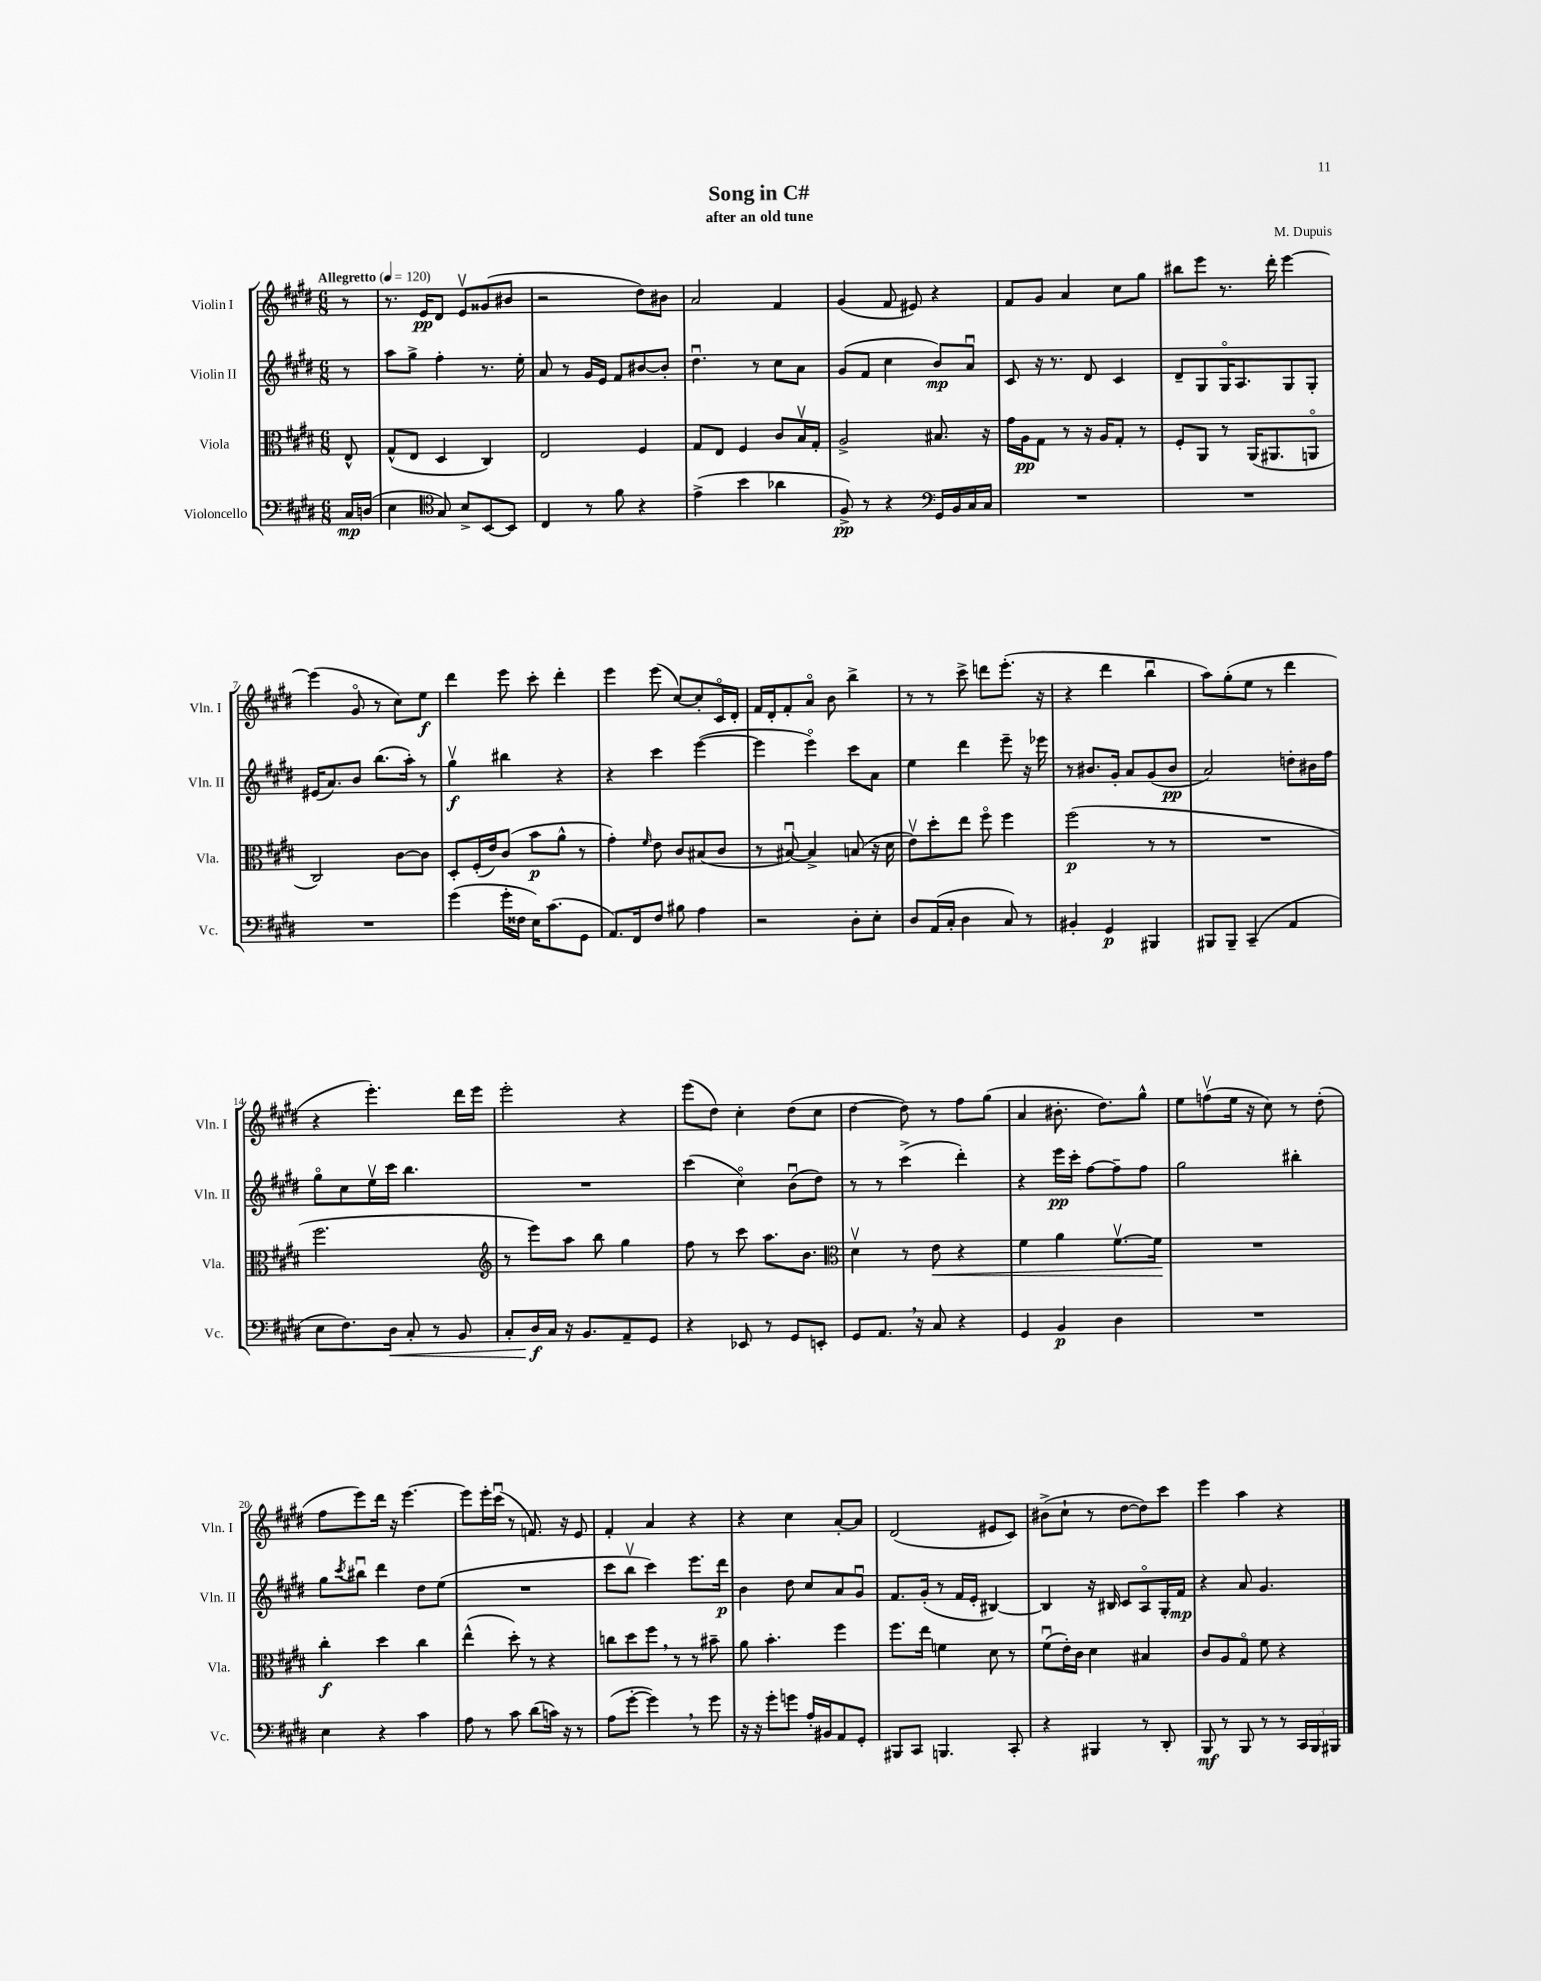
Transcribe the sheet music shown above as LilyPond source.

\header { title = "Song in C#" composer = "M. Dupuis" subtitle = "after an old tune" }
<<
\new StaffGroup <<
\new Staff = "s0" \with { instrumentName = "Violin I" shortInstrumentName = "Vln. I" } {
    \clef treble \key e \major \numericTimeSignature \time 6/8 \partial 8 \tempo "Allegretto" 4 = 120
    r8 |
    r8. e'16\pp dis'8 e'8\upbow gisis'8( bis'8 |
    r2 dis''8) bis'8 |
    a'2 fis'4 |
    gis'4( fis'8 eis'8) r4 |
    fis'8 gis'8 a'4 cis''8 gis''8 |
    bis''8 e'''8 r8. dis'''16-. e'''4~ |
    e'''4( gis'8\flageolet r8 cis''8) e''8\f |
    dis'''4 e'''8 cis'''8-. dis'''4-. |
    e'''4 e'''8( cis''8~) cis''8-. cis'16\flageolet dis'16-. |
    fis'16 dis'16-. fis'8-. a'8\flageolet b'8 b''4-> |
    r8 r8 cis'''8-> d'''8 e'''8.-.( r16 |
    r4 dis'''4 b''4\downbow |
    a''8) gis''8-.( e''8 r8 dis'''4 |
    r4 e'''4.-.) dis'''16 e'''16 |
    e'''2-. r4 |
    e'''8( dis''8) cis''4-. dis''8( cis''8 |
    dis''4~ dis''8) r8 fis''8 gis''8( |
    a'4 bis'8.-. dis''8.) gis''8-^ |
    e''8 f''8\upbow( e''16 r16 cis''8) r8 dis''8-.( |
    fis''8 e'''8) dis'''16 r16 e'''4.~ |
    e'''8 e'''16-. cis'''16\downbow( r8 f'8.) r16 e'8 |
    fis'4-. a'4 r4 |
    r4 cis''4 a'8~-. a'8 |
    dis'2( eis'8 cis'8) |
    bis'8->( cis''8-! r8 dis''8~ dis''8) cis'''8 |
    e'''4 a''4 r4 \bar "|." |
}
\new Staff = "s1" \with { instrumentName = "Violin II" shortInstrumentName = "Vln. II" } {
    \clef treble \key e \major \numericTimeSignature \time 6/8 \partial 8
    r8 |
    a''8 gis''8-> fis''4-. r8. e''16-. |
    a'8 r8 gis'16 e'16 fis'8 bis'8~ bis'8-. |
    dis''4.\downbow r8 cis''8 a'8 |
    gis'8( fis'8 cis''4 b'8\mp) a'8\downbow |
    cis'8 r16 r8. dis'8 cis'4 |
    dis'8-- gis8 gis16\flageolet a8. gis8 gis8-. |
    eis'16( a'8.) b'8 b''8.( a''16-.) r8 |
    gis''4\upbow\f bis''4 r4 |
    r4 cis'''4 e'''4~( |
    e'''4 e'''4\flageolet) cis'''8 a'8 |
    e''4 dis'''4 e'''8-- r16 ees'''16 |
    r8 bis'8. gis'16-. a'8 gis'8( bis'8\pp |
    a'2) d''8-. bis'16 fis''16 |
    gis''8\flageolet cis''8 e''16\upbow cis'''16 b''4. |
    R2. |
    cis'''4( cis''4\flageolet) b'8\downbow( dis''8) |
    r8 r8 cis'''4->( dis'''4-.) |
    r4 e'''16\pp cis'''16-. fis''8~ fis''8-- fis''8 |
    gis''2 bis''4-. |
    gis''8 \acciaccatura { cis'''8 } bis''8\downbow dis'''4 dis''8 e''8( |
    R2. |
    cis'''8 b''8\upbow cis'''4) e'''8. dis'''16\p |
    b'4 dis''8 cis''8 a'8 gis'8\downbow |
    fis'8. gis'16-.( r8 fis'16 e'16-. bis4~) |
    bis4 r16 bis16 cis'8 a8\flageolet gis16-. fis'16\mp |
    r4 a'8 gis'4. \bar "|." |
}
\new Staff = "s2" \with { instrumentName = "Viola" shortInstrumentName = "Vla." } {
    \clef alto \key e \major \numericTimeSignature \time 6/8 \partial 8
    e8-^ |
    gis8-^( e8 dis4 cis4) |
    e2 fis4 |
    gis8 e8 fis4 cis'8 b16\upbow gis16-. |
    a2-> bis8. r16 |
    gis'16 a16\pp gis8 r8 r16 a16 gis8-. r8 |
    fis8-. a,8 r8 a,16( ais,8. a,8\flageolet |
    cis2) cis'8~ cis'8 |
    dis8-. fis16-.( e'16) cis'8( b'8\p a'8-^ r8 |
    gis'4-.) \grace { fis'16 } e'8 cis'8 bis8( cis'8 |
    r8 bis8~\downbow) bis4-> b8( r16 dis'16 |
    e'8\upbow) dis''8-. e''8 fis''8\flageolet fis''4 |
    fis''2\p( r8 r8 |
    R2. |
    fis''2. |
    \clef treble r8 e'''8) a''8 b''8 gis''4 |
    fis''8 r8 cis'''8 a''8. b'8. |
    \clef alto dis'4\upbow r8 e'8\< r4 |
    fis'4 a'4 fis'8.~\upbow fis'16\! |
    R2. |
    cis''4-.\f dis''4 cis''4 |
    e''4-^( dis''8-.) r8 r4 |
    c''8 dis''8 fis''8 \breathe r8 r8 bis'8-- |
    a'8 b'4.-. fis''4 |
    fis''8. e''16 f'4 dis'8 r8 |
    fis'8\downbow( e'16-.) cis'16 dis'4 bis4 |
    cis'8 a8 gis8\flageolet fis'8 r4 \bar "|." |
}
\new Staff = "s3" \with { instrumentName = "Violoncello" shortInstrumentName = "Vc." } {
    \clef bass \key e \major \numericTimeSignature \time 6/8 \partial 8
    cis16\mp d16( |
    e4 \clef tenor gis8) b8-> b,8~ b,8 |
    cis4 r8 fis'8 r4 |
    e'4->( b'4 aes'4 |
    fis8->\pp) r8 r4 \clef bass gis,16 b,16 cis16 cis16 |
    R2. |
    R2. |
    R2. |
    gis'4( gis'16-. fisis16 e16) cis'8.( gis,8 |
    a,8.) fis,16 fis8 bis8 a4 |
    r2 dis8-. e8-. |
    dis8 a,16( cis16-. dis4 cis8) r8 |
    bis,4-. gis,4\p bis,,4 |
    bis,,8 bis,,8-- cis,4--( a,4 |
    e8 fis8.) dis16\< cis8-. r8 b,8 |
    cis8-. dis16\f\! cis16 r16 b,8. a,8-- gis,8 |
    r4 ees,8 r8 gis,8 e,8-. |
    gis,8 a,8. \breathe r16 cis8 r4 |
    gis,4 b,4\p dis4 |
    R2. |
    e4 r4 cis'4 |
    a8 r8 cis'8 dis'8( c'16) r16 r8 |
    a8( gis'8~-. gis'4) \breathe r8 gis'8 |
    r16 r16 gis'8-. g'8 a16-. bis,16 a,8 gis,8-. |
    bis,,8 cis,8 b,,4. cis,8-. |
    r4 bis,,4 r8 dis,8-. |
    b,,8\mf r8 b,,8 r8 r8 \tuplet 3/2 { cis,16 b,,16 bis,,16 } \bar "|." |
}
>>
>>
